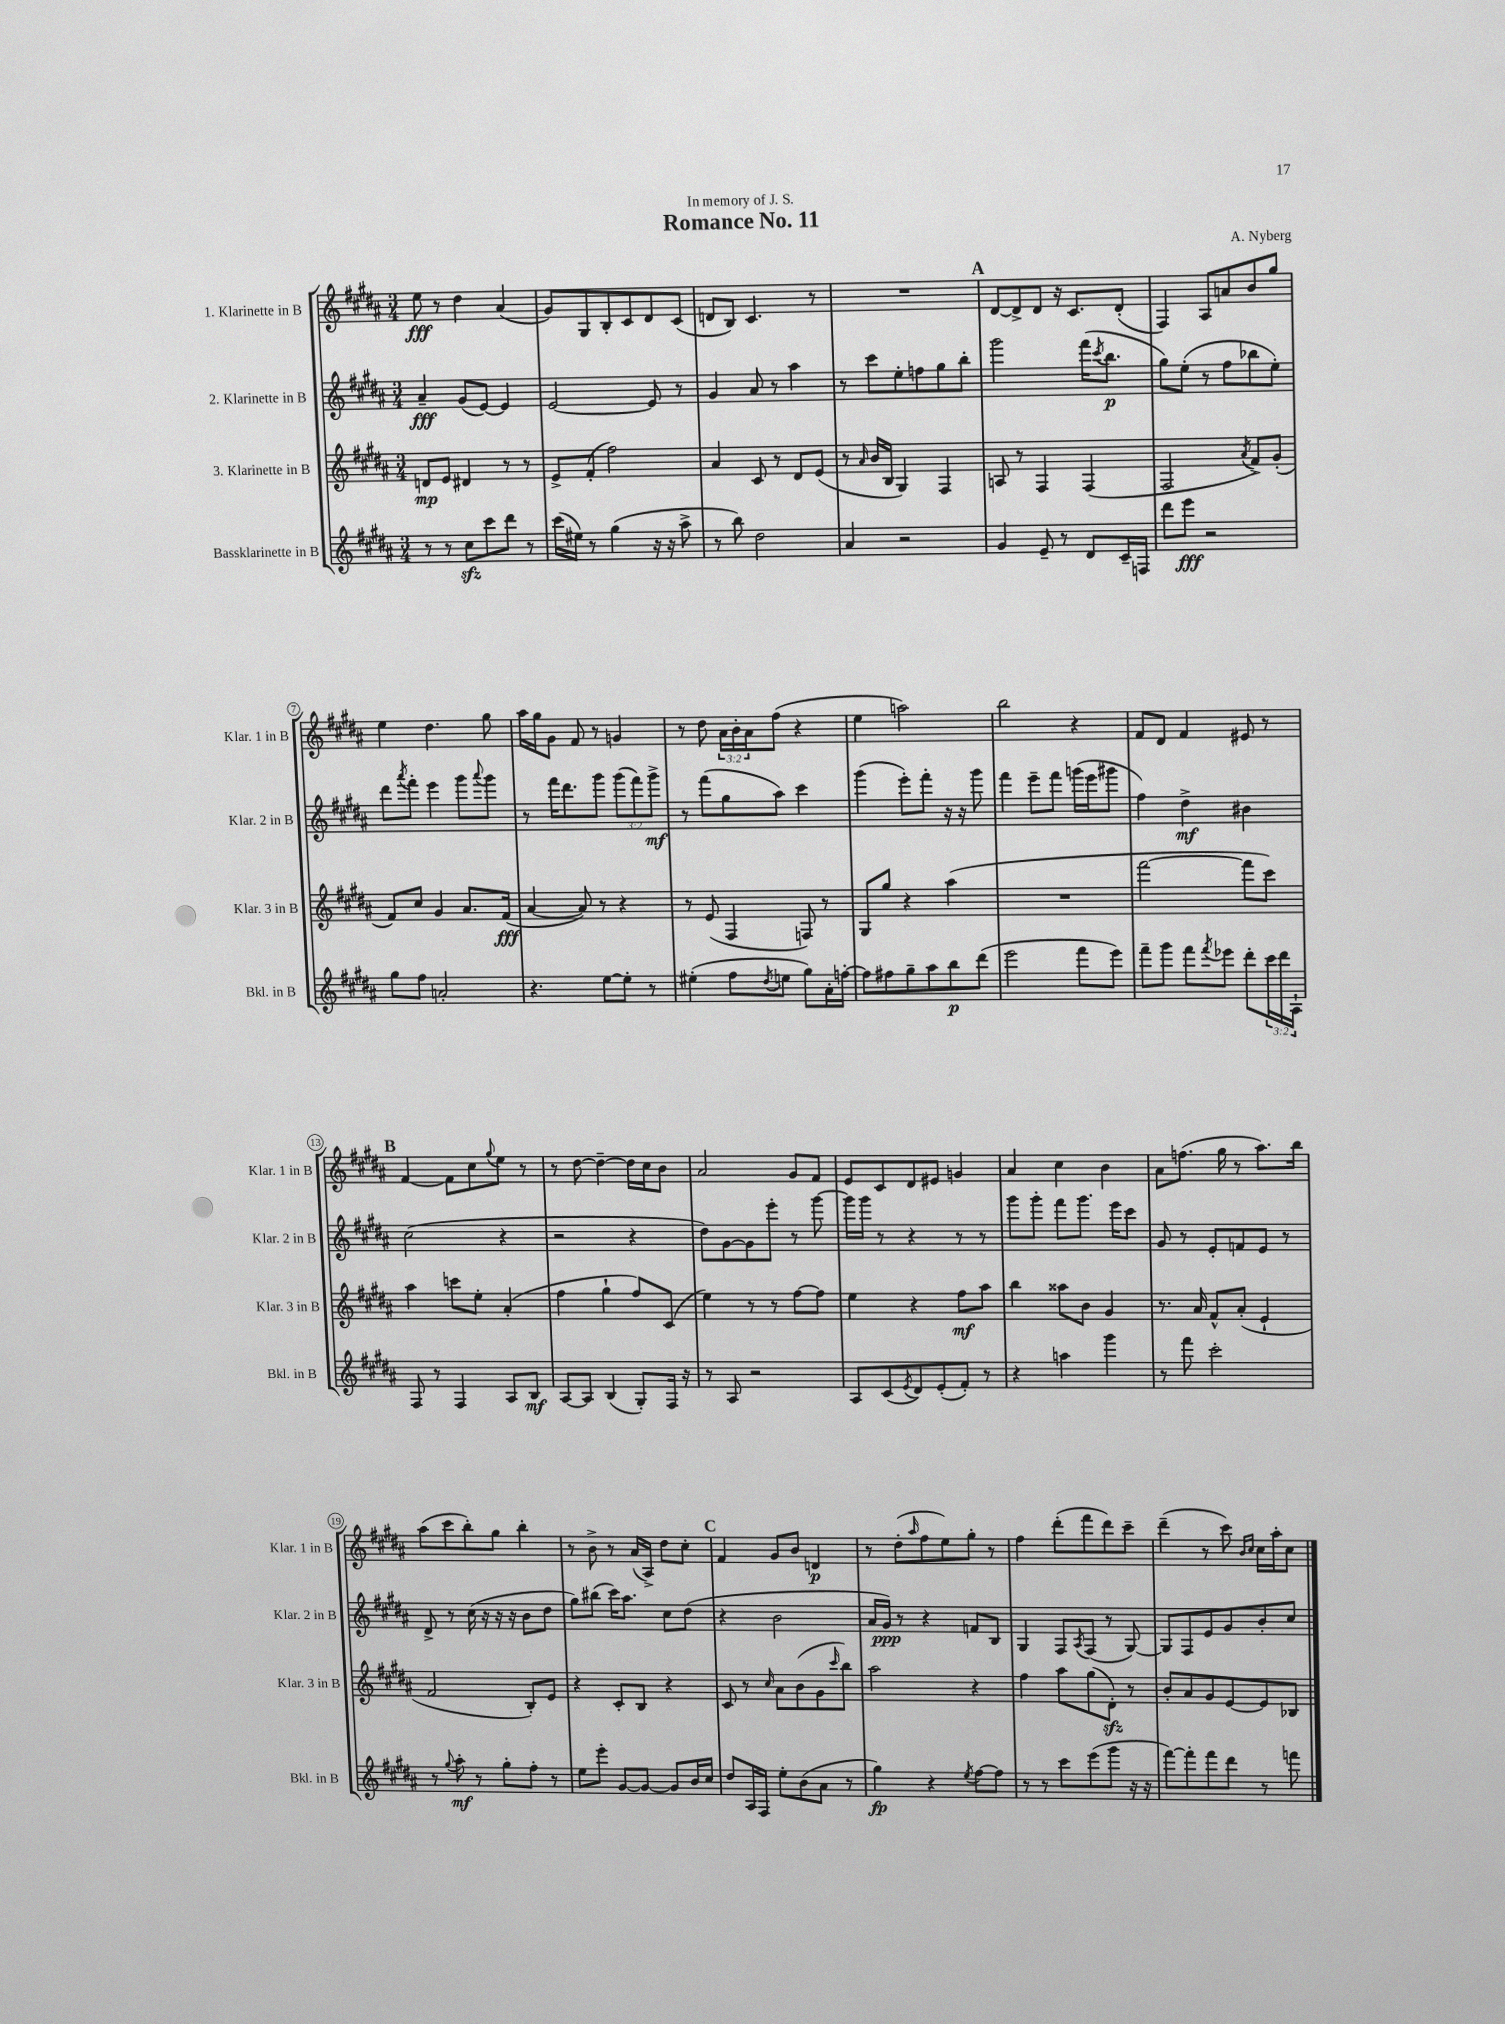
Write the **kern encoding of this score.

**kern	**dynam	**kern	**dynam	**kern	**dynam	**kern	**dynam
*part4	*part4	*part3	*part3	*part2	*part2	*part1	*part1
*staff4	*staff4	*staff3	*staff3	*staff2	*staff2	*staff1	*staff1
*I"Bassklarinette in B	*	*I"3. Klarinette in B	*	*I"2. Klarinette in B	*	*I"1. Klarinette in B	*
*I'Bkl. in B	*	*I'Klar. 3 in B	*	*I'Klar. 2 in B	*	*I'Klar. 1 in B	*
*clefG2	*	*clefG2	*	*clefG2	*	*clefG2	*
*k[f#c#g#d#a#]	*	*k[f#c#g#d#a#]	*	*k[f#c#g#d#a#]	*	*k[f#c#g#d#a#]	*
*M3/4	*	*M3/4	*	*M3/4	*	*M3/4	*
=1	=1	=1	=1	=1	=1	=1	=1
8r	.	8dn/L	mp	4a#~/	fff	8ee\	fff
8r	.	8e/J	.	.	.	8r	.
8cc#zz\L	.	4d#X/	.	(8g#/L	.	4dd#\	.
8ccc#\	.	.	.	[8e/J)	.	.	.
8ddd#\J	.	8r	.	4e/]	.	(4a#/	.
8r	.	8r	.	.	.	.	.
=2	=2	=2	=2	=2	=2	=2	=2
(16ccc#\LL	.	8e^/L	.	[2e/	.	8g#/L)	.
16ee#X\JJ)	.	.	.	.	.	.	.
8r	.	(8f#'/J	.	.	.	8G#/	.
(4gg#\	.	2ff#\)	.	.	.	8B'/	.
.	.	.	.	.	.	8c#/	.
16r	.	.	.	8e/]	.	8d#/	.
16r	.	.	.	.	.	.	.
8aa#^\	.	.	.	8r	.	(8c#/J	.
=3	=3	=3	=3	=3	=3	=3	=3
8r	.	4a#/	.	4g#/	.	8dn/L	.
8bb\)	.	.	.	.	.	8B/J)	.
2dd#\	.	8c#/	.	8a#/	.	4.c#/	.
.	.	8r	.	8r	.	.	.
.	.	8d#/L	.	4aa#\	.	.	.
.	.	(8e/J	.	.	.	8r	.
=4	=4	=4	=4	=4	=4	=4	=4
4a#/	.	8r	.	8r	.	2.r	.
.	.	16qqa#/	.	.	.	.	.
.	.	16b/LL	.	8ccc#\L	.	.	.
.	.	16B/JJ	.	.	.	.	.
2r	.	4G#/)	.	8ee'\	.	.	.
.	.	.	.	8ffn\	.	.	.
.	.	4F#/	.	8gg#\	.	.	.
.	.	.	.	8bb'\J	.	.	.
!!LO:REH:place=s1:t=A
=5	=5	=5	=5	=5	=5	=5	=5
4g#/	.	8An/	.	2ggg#\	.	[8d#/L	.
.	.	8r	.	.	.	8d#^/]	.
8e~/	.	4F#/	.	.	.	8d#/J	.
8r	.	.	.	.	.	16r	.
.	.	.	.	.	.	8.c#/L	.
8d#/L	.	(4F#/	.	(16fff#\KL	.	.	.
.	.	.	.	8qccc#/	.	.	.
.	.	.	.	8.bb\J	p	.	.
16c#~/L	.	.	.	.	.	(8d#'/J	.
16Fn/JJ	.	.	.	.	.	.	.
=6	=6	=6	=6	=6	=6	=6	=6
8ddd#\L	.	2F#/	.	8gg#\L)	.	4F#/)	.
8eee\J	fff	.	.	(8ee'\J	.	.	.
2r	.	.	.	8r	.	8A#/L	.
.	.	.	.	8ff#\L	.	8an/	.
.	.	8qa#/	.	.	.	.	.
.	.	8f#^/L)	.	8bb-X\	.	8b/	.
.	.	(8g#'/J	.	8ee'\J)	.	8gg#/J	.
!!LO:LB:g=z
=7	=7	=7	=7	=7	=7	=7	=7
8gg#\L	.	8f#/L)	.	8ddd#\L	.	4ee\	.
.	.	.	.	8qaaa#/	.	.	.
8ff#\J	.	8cc#/J	.	8fff#'\J	.	.	.
2an'/	.	4g#/	.	4eee\	.	4.dd#\	.
.	.	8.a#/L	.	8ggg#\L	.	.	.
.	.	.	.	8qqaaa#/	.	.	.
.	.	.	.	8ggg#\J	.	8gg#\	.
.	.	(16f#/Jk	fff	.	.	.	.
=8	=8	=8	=8	=8	=8	=8	=8
4.r	.	[4a#/	.	8r	.	16aa#\LL	.
.	.	.	.	.	.	16gg#\J	.
.	.	.	.	16fff#\KL	.	8g#\J	.
.	.	.	.	8.ddd#\	.	.	.
.	.	8a#/])	.	.	.	8f#/	.
[8ee\L	.	8r	.	8ggg#\J	.	8r	.
8ee'\J]	.	4r	.	(12ggg#\L	.	4gn/	.
.	.	.	.	12fff#\)	.	.	.
8r	.	.	.	.	.	.	.
.	.	.	.	12ggg#^\J	mf	.	.
=9	=9	=9	=9	=9	=9	=9	=9
(4ee#X'\	.	8r	.	8r	.	8r	.
.	.	(8e/	.	(8fff#\L	.	8dd#\	.
8ff#\L	.	4F#/	.	8gg#\	.	24a#\LL	.
.	.	.	.	.	.	24b'\	.
.	.	.	.	.	.	24a#\J	.
8qdd#/	.	.	.	.	.	.	.
8een\J	.	.	.	8aa#\J)	.	(8ff#\J	.
8gg#\L)	.	8Fn/)	.	4ccc#\	.	4r	.
16a#'\L	.	8r	.	.	.	.	.
[16ffn'\JJ	.	.	.	.	.	.	.
=10	=10	=10	=10	=10	=10	=10	=10
8ff\L]	.	8G#/L	.	(4ggg#\	.	4ee\	.
8ff#X\	.	8gg#/J	.	.	.	.	.
8gg#~\	.	4r	.	8eee'\L)	.	2aan\)	.
8aa#\	.	.	.	8fff#'\J	.	.	.
8bb\	p	(4aa#\	.	16r	.	.	.
.	.	.	.	16r	.	.	.
(8ddd#\J	.	.	.	8ggg#\	.	.	.
=11	=11	=11	=11	=11	=11	=11	=11
2eee\	.	2.r	.	4fff#\	.	2bb\	.
.	.	.	.	8eee~\L	.	.	.
.	.	.	.	8fff#\J	.	.	.
8fff#\L	.	.	.	(16gggn\LL	.	4r	.
.	.	.	.	16eee\J	.	.	.
8eee\J)	.	.	.	8ggg#X\J	.	.	.
=12	=12	=12	=12	=12	=12	=12	=12
8fff#~\L	.	[2fff#\	.	4ff#\)	.	8f#/L	.
8ggg#\J	.	.	.	.	.	8d#/J	.
8fff#\L	.	.	.	4dd#^\	mf	4f#/	.
8qfff#/	.	.	.	.	.	.	.
8eee-X\J	.	.	.	.	.	.	.
8ddd#'\L	.	8fff#\L]	.	4b#X\	.	8e#X/	.
24ccc#\L	.	8ccc#\J)	.	.	.	8r	.
24ddd#\	.	.	.	.	.	.	.
24A#`\JJ	.	.	.	.	.	.	.
!!LO:LB:g=z
!!LO:REH:place=s1:t=B
=13	=13	=13	=13	=13	=13	=13	=13
8F#/	.	4aa#\	.	(2cc#\	.	[4f#/	.
8r	.	.	.	.	.	.	.
4F#/	.	8cccn\L	.	.	.	8f#\L]	.
.	.	8ee'\J	.	.	.	8cc#\	.
.	.	.	.	.	.	8qqgg#/	.
8A#/L	.	(4a#'/	.	4r	.	8ee\J	.
8B/J	mf	.	.	.	.	8r	.
=14	=14	=14	=14	=14	=14	=14	=14
[8A#/L	.	4ff#\	.	2r	.	8r	.
8A#/J]	.	.	.	.	.	[8dd#\	.
(4B/	.	4gg#`\	.	.	.	4dd#~\_	.
8G#'/L)	.	8ff#/L)	.	4r	.	16dd#\LL]	.
.	.	.	.	.	.	16cc#\J	.
16F#/Jk	.	(8c#/J	.	.	.	8b\J	.
16r	.	.	.	.	.	.	.
=15	=15	=15	=15	=15	=15	=15	=15
8r	.	4ee\)	.	8dd#\L)	.	2a#/	.
8A#/	.	.	.	[8g#\	.	.	.
2r	.	8r	.	8g#\]	.	.	.
.	.	8r	.	8eee'\J	.	.	.
.	.	[8ff#\L	.	8r	.	8g#/L	.
.	.	8ff#\J]	.	[8ggg#\	.	8f#/J	.
=16	=16	=16	=16	=16	=16	=16	=16
8A#/L	.	4ee\	.	16ggg#\LL]	.	8e/L	.
.	.	.	.	16ggg#\JJ	.	.	.
(8c#/	.	.	.	8r	.	8c#/	.
8qe/	.	.	.	.	.	.	.
8d#/)	.	4r	.	4r	.	8d#/	.
(8e'/	.	.	.	.	.	8e#X/J	.
8f#'/J)	.	8ff#\L	mf	8r	.	4gn/	.
8r	.	8aa#\J	.	8r	.	.	.
=17	=17	=17	=17	=17	=17	=17	=17
4r	.	4bb\	.	8ggg#\L	.	4a#/	.
.	.	.	.	8ggg#'\J	.	.	.
4aan\	.	8aa##X\L	.	8fff#\L	.	4cc#\	.
.	.	8b\J	.	8.ggg#\J	.	.	.
4ggg#\	.	4g#/	.	.	.	4b\	.
.	.	.	.	16eee\KL	.	.	.
.	.	.	.	8ccc#\J	.	.	.
=18	=18	=18	=18	=18	=18	=18	=18
8r	.	8.r	.	8g#/	.	8a#\L	.
8fff#\	.	.	.	8r	.	(8.ffn\J	.
.	.	16a#/	.	.	.	.	.
2ccc#'\	.	8f#^^/L	.	8e'/L	.	.	.
.	.	.	.	.	.	16gg#\	.
.	.	(8a#'/J	.	8fn/	.	8r	.
.	.	4e`/	.	8e/J	.	8.aa#\L)	.
.	.	.	.	8r	.	.	.
.	.	.	.	.	.	16bb\Jk	.
!!LO:LB:g=z
=19	=19	=19	=19	=19	=19	=19	=19
8r	.	2f#/	.	8d#^/	.	(8aa#\L	.
8qqgg#/	.	.	.	.	.	.	.
8aa#'\	mf	.	.	8r	.	8ccc#\	.
8r	.	.	.	(16cc#\	.	8bb'\)	.
.	.	.	.	16r	.	.	.
8gg#'\L	.	.	.	16r	.	8gg#\J	.
.	.	.	.	16r	.	.	.
8ff#'\J	.	8B'/L)	.	8b\L	.	4bb'\	.
8r	.	8e/J	.	8dd#\J	.	.	.
=20	=20	=20	=20	=20	=20	=20	=20
8ee\L	.	4r	.	8gg#\L)	.	8r	.
8eee'\J	.	.	.	(8bb#X\J	.	8b^\	.
[8g#/L	.	8c#'/L	.	16ccc#\KL)	.	8r	.
.	.	.	.	8.aa#\J	.	.	.
8g#/J_	.	8B/J	.	.	.	(16a#/LL	.
.	.	.	.	.	.	16A#^/JJ)	.
8g#/L]	.	4r	.	8cc#\L	.	8dd#\L	.
16b/L	.	.	.	(8dd#\J	.	8cc#'\J	.
16cc#/JJ	.	.	.	.	.	.	.
!!LO:REH:place=s1:t=C
=21	=21	=21	=21	=21	=21	=21	=21
8dd#/L	.	8c#/	.	4r	.	4f#/	.
16A#/L	.	8r	.	.	.	.	.
16F#/JJ	.	.	.	.	.	.	.
.	.	16qqcc#/	.	.	.	.	.
8ee'\L	.	8a#\L	.	2b\	.	8g#/L	.
(8b\	.	(8b\	.	.	.	8b/J	.
8a#\J	.	8g#\	.	.	.	4dn/	p
.	.	16qqccc#/	.	.	.	.	.
8r	.	8bb\J)	.	.	.	.	.
=22	=22	=22	=22	=22	=22	=22	=22
4gg#\)	fp	2aa#\	.	16a#/LL	.	8r	.
.	.	.	.	16g#/JJ)	ppp	.	.
.	.	.	.	8r	.	(8dd#'\L	.
.	.	.	.	.	.	16qqaa#/	.
4r	.	.	.	4r	.	8ff#\	.
.	.	.	.	.	.	8ee\)	.
8qee/	.	.	.	.	.	.	.
[8ff#\L	.	4r	.	8fn/L	.	8gg#'\J	.
8ff#\J]	.	.	.	8B/J	.	8r	.
=23	=23	=23	=23	=23	=23	=23	=23
8r	.	4ff#\	.	4G#/	.	4ff#\	.
8r	.	.	.	.	.	.	.
8ccc#\L	.	8aa#\L	.	8F#/L	.	(8ddd#'\L	.
.	.	.	.	8qA#/	.	.	.
(8eee\	.	(8gg#\	.	(8F#/J	.	8fff#\	.
8ggg#\J	.	8d#zz'\J)	.	8r	.	8ddd#\)	.
16r	.	8r	.	[8G#/)	.	8ccc#~\J	.
16r	.	.	.	.	.	.	.
=24	=24	=24	=24	=24	=24	=24	=24
[8fff#\L)	.	8b'/L	.	8G#/L]	.	(4ddd#~\	.
8fff#'\]	.	8a#/	.	8F#/	.	.	.
8fff#\	.	8g#/	.	8e/	.	8r	.
8ddd#\J	.	[8e/	.	8g#/	.	8ccc#\)	.
.	.	.	.	.	.	16qqb/LL	.
.	.	.	.	.	.	16qqcc#/JJ	.
8r	.	8e/]	.	8b'/	.	16cc#\LL	.
.	.	.	.	.	.	16aa#'\J	.
8fffn\	.	8B-X/J	.	8cc#/J	.	8cc#\J	.
==	==	==	==	==	==	==	==
*-	*-	*-	*-	*-	*-	*-	*-
